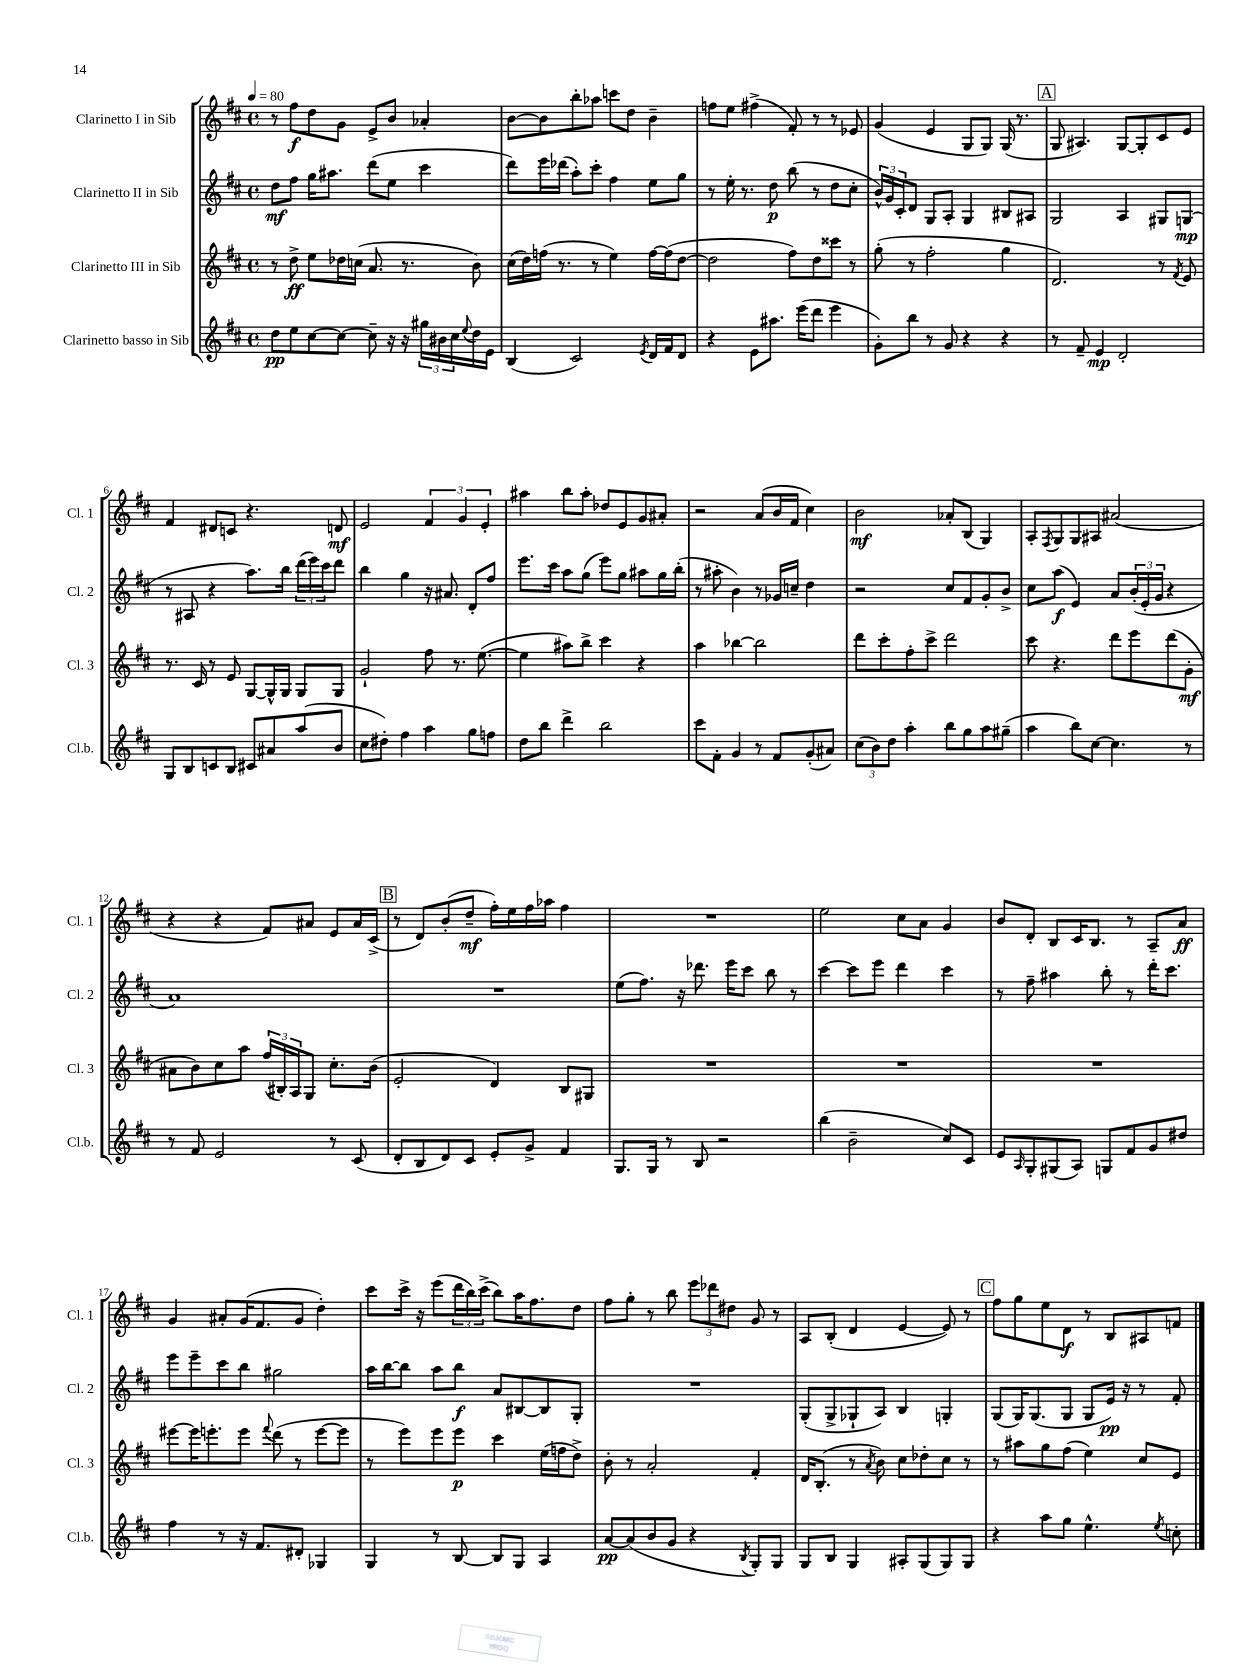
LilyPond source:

<<
\new StaffGroup <<
\new Staff = "s0" \with { instrumentName = "Clarinetto I in Sib" shortInstrumentName = "Cl. 1" } {
    \clef treble \key d \major \defaultTimeSignature \time 4/4 \tempo 4 = 80
    r8 fis''8\f d''8 g'8 e'8-> b'8 aes'4-. |
    b'8~ b'8 b''8-. aes''8 c'''8 d''8 b'4-- |
    f''8 e''8 fis''4->( fis'8-.) r8 r8 ees'8 |
    g'4( e'4 g8 g8) g16( r8. |
    \mark \markup { \box "A" } g8 ais4.) g8~ g8-. cis'8 e'8 |
    fis'4 dis'8 c'8 r4. d'8\mf |
    e'2 \tuplet 3/2 { fis'4 g'4 e'4-. } |
    ais''4 b''8 ais''8-. des''8 e'8 g'8 ais'8-. |
    r2 a'8( b'16 fis'16 cis''4) |
    b'2\mf aes'8-. b8( g4) |
    a8-. \acciaccatura { fis8 } g8 g8 ais8 ais'2( |
    r4 r4 fis'8) ais'8 e'8 ais'16 cis'16->( |
    \mark \markup { \box "B" } r8 d'8) b'8-.( d''8--\mf fis''16-.) e''16 fis''16 aes''16 fis''4 |
    R1 |
    e''2 cis''8 a'8 g'4 |
    b'8 d'8-. b8 cis'16 b8. r8 a8-- a'8\ff |
    g'4 ais'8-. g'16( fis'8. g'8 d''4-.) |
    cis'''8 cis'''16-> r16 e'''8( \tuplet 3/2 { d'''16 b''16) cis'''16->( } b''8) a''16 fis''8. d''8 |
    fis''8 g''8-. r8 b''8 \tuplet 3/2 { e'''8 des'''8 dis''8 } g'8 r8 |
    a8 b8-.( d'4 e'4~ e'8) r8 |
    \mark \markup { \box "C" } fis''8 g''8 e''8 d'8\f r8 b8 ais8 f'8 \bar "|." |
}
\new Staff = "s1" \with { instrumentName = "Clarinetto II in Sib" shortInstrumentName = "Cl. 2" } {
    \clef treble \key d \major \defaultTimeSignature \time 4/4
    d''8\mf fis''8 g''16 ais''8. d'''8( e''8 cis'''4 |
    d'''8) e'''16 des'''16( a''8-.) cis'''8-. fis''4 e''8 g''8 |
    r8 e''16-. r8. d''8\p b''8( r8 d''8 cis''8-. |
    \tuplet 3/2 { b'16-^) g'16 cis'16-. } d'8 g8 a8-. g4 bis8 ais8 |
    \mark \markup { \box "A" } g2 a4 gis8 g8\mp( |
    r8 ais8 r4 a''8.) b''16 \tuplet 3/2 { d'''16( e'''16) cis'''16 } d'''8 |
    b''4 g''4 r16 ais'8. d'8-. fis''8 |
    e'''8. cis'''16 a''8 g''8( e'''8) g''8 ais''8 g''16 b''16-.( |
    r8 ais''8-. b'4) r8 ges'16 c''16-- d''4 |
    r2 cis''8 fis'8 g'8-. b'8-> |
    cis''8 a''8\f( e'4) a'8 \tuplet 3/2 { b'16-.( e'16-. g'16 } r4 |
    a'1) |
    \mark \markup { \box "B" } R1 |
    e''8( fis''8.) r16 des'''8. e'''16 cis'''8 b''8 r8 |
    cis'''4~ cis'''8 e'''8 d'''4 cis'''4 |
    r8 fis''8-- ais''4 b''8-. r8 d'''16-. cis'''8. |
    e'''8 e'''8-- cis'''8 b''8 gis''2 |
    a''16 b''16~ b''8 a''8 b''8\f a'8 bis8~ bis8 g8-. |
    R1 |
    g8-.( g8-> ges8-! a8) b4 g4-. |
    \mark \markup { \box "C" } g8( g16) g8.( g8 g8 e'16\pp) r16 r8 fis'8-. \bar "|." |
}
\new Staff = "s2" \with { instrumentName = "Clarinetto III in Sib" shortInstrumentName = "Cl. 3" } {
    \clef treble \key d \major \defaultTimeSignature \time 4/4
    r8 d''8->\ff e''8 des''16 c''16( a'8. r8. b'8) |
    cis''16( d''16) f''16( r8. r8 e''4) f''16~ f''16( d''8~ |
    d''2 fis''8) d''8 cisis'''8 r8 |
    g''8-.( r8 fis''2-. g''4 |
    \mark \markup { \box "A" } d'2.) r8 \acciaccatura { fis'8 } e'8 |
    r8. cis'16 r8 e'8 g8~ g16-^ g16 g8 g8 |
    g'2-! fis''8 r8. e''8.~( |
    e''4 ais''8) b''8-> cis'''4 r4 |
    a''4 bes''4~ bes''2 |
    d'''8 cis'''8-. fis''8-. cis'''8-> d'''2 |
    cis'''8 r4. d'''8 e'''8 d'''8( g'8-.\mf |
    ais'8 b'8) cis''8 a''8 \tuplet 3/2 { fis''16( bis16-.) a16 } g8 cis''8.-. b'16( |
    \mark \markup { \box "B" } e'2-. d'4) b8 gis8 |
    R1 |
    R1 |
    R1 |
    eis'''8~ eis'''16 e'''8.-. e'''8 \appoggiatura { fis'''8 } d'''8( r8 e'''8~ e'''8 |
    r8 e'''8) e'''8 e'''8\p cis'''4 e''16( f''16 d''8->) |
    b'8-. r8 a'2-. fis'4-. |
    d'16 b8.-.( r8 \acciaccatura { a'8 } b'8) cis''8 des''8-. cis''8 r8 |
    \mark \markup { \box "C" } r8 ais''8 g''8 fis''8( e''4) cis''8 e'8 \bar "|." |
}
\new Staff = "s3" \with { instrumentName = "Clarinetto basso in Sib" shortInstrumentName = "Cl.b." } {
    \clef treble \key d \major \defaultTimeSignature \time 4/4
    d''8\pp e''8 cis''8~ cis''8~ cis''8-- r16 r16 \tuplet 3/2 { gis''16 bis'16 cis''16 } \appoggiatura { e''8 } d''16 e'16 |
    b4( cis'2) \acciaccatura { e'8 } d'16 fis'16 d'8 |
    r4 e'8 ais''8. e'''16( d'''8 e'''4 |
    g'8-.) b''8 r8 g'8 r4 r4 |
    \mark \markup { \box "A" } r8 fis'8-- e'4\mp d'2-. |
    g8 b8 c'8 b8 cis'8 ais'8 a''8( b'8 |
    cis''8 dis''8-.) fis''4 a''4 g''8 f''8 |
    d''8 b''8 d'''4-> b''2 |
    cis'''8 fis'8-. g'4 r8 fis'8 g'8-.( ais'8) |
    \tuplet 3/2 { cis''8( b'8) d''8 } a''4-. b''8 g''8 a''8 gis''8--( |
    a''4 b''8) cis''8~ cis''4. r8 |
    r8 fis'8 e'2 r8 cis'8( |
    \mark \markup { \box "B" } d'8-. b8 d'8) cis'8 e'8-. g'8-> fis'4 |
    g8. g16 r8 b8 r2 |
    b''4( b'2-- cis''8) cis'8 |
    e'8 \grace { a16 } g8-. gis8( a8) g8 fis'8 g'8 dis''8 |
    fis''4 r8 r16 fis'8. dis'8-. ges4 |
    g4 r8 b8~ b8 g8 a4 |
    a'8~\pp a'8( b'8 g'8 r4 \acciaccatura { b8 } g8-.) g8 |
    g8 b8 g4 ais8-. g8( g8) g8 |
    \mark \markup { \box "C" } r4 a''8 g''8 e''4.-^ \acciaccatura { e''8 } c''8-. \bar "|." |
}
>>
>>
